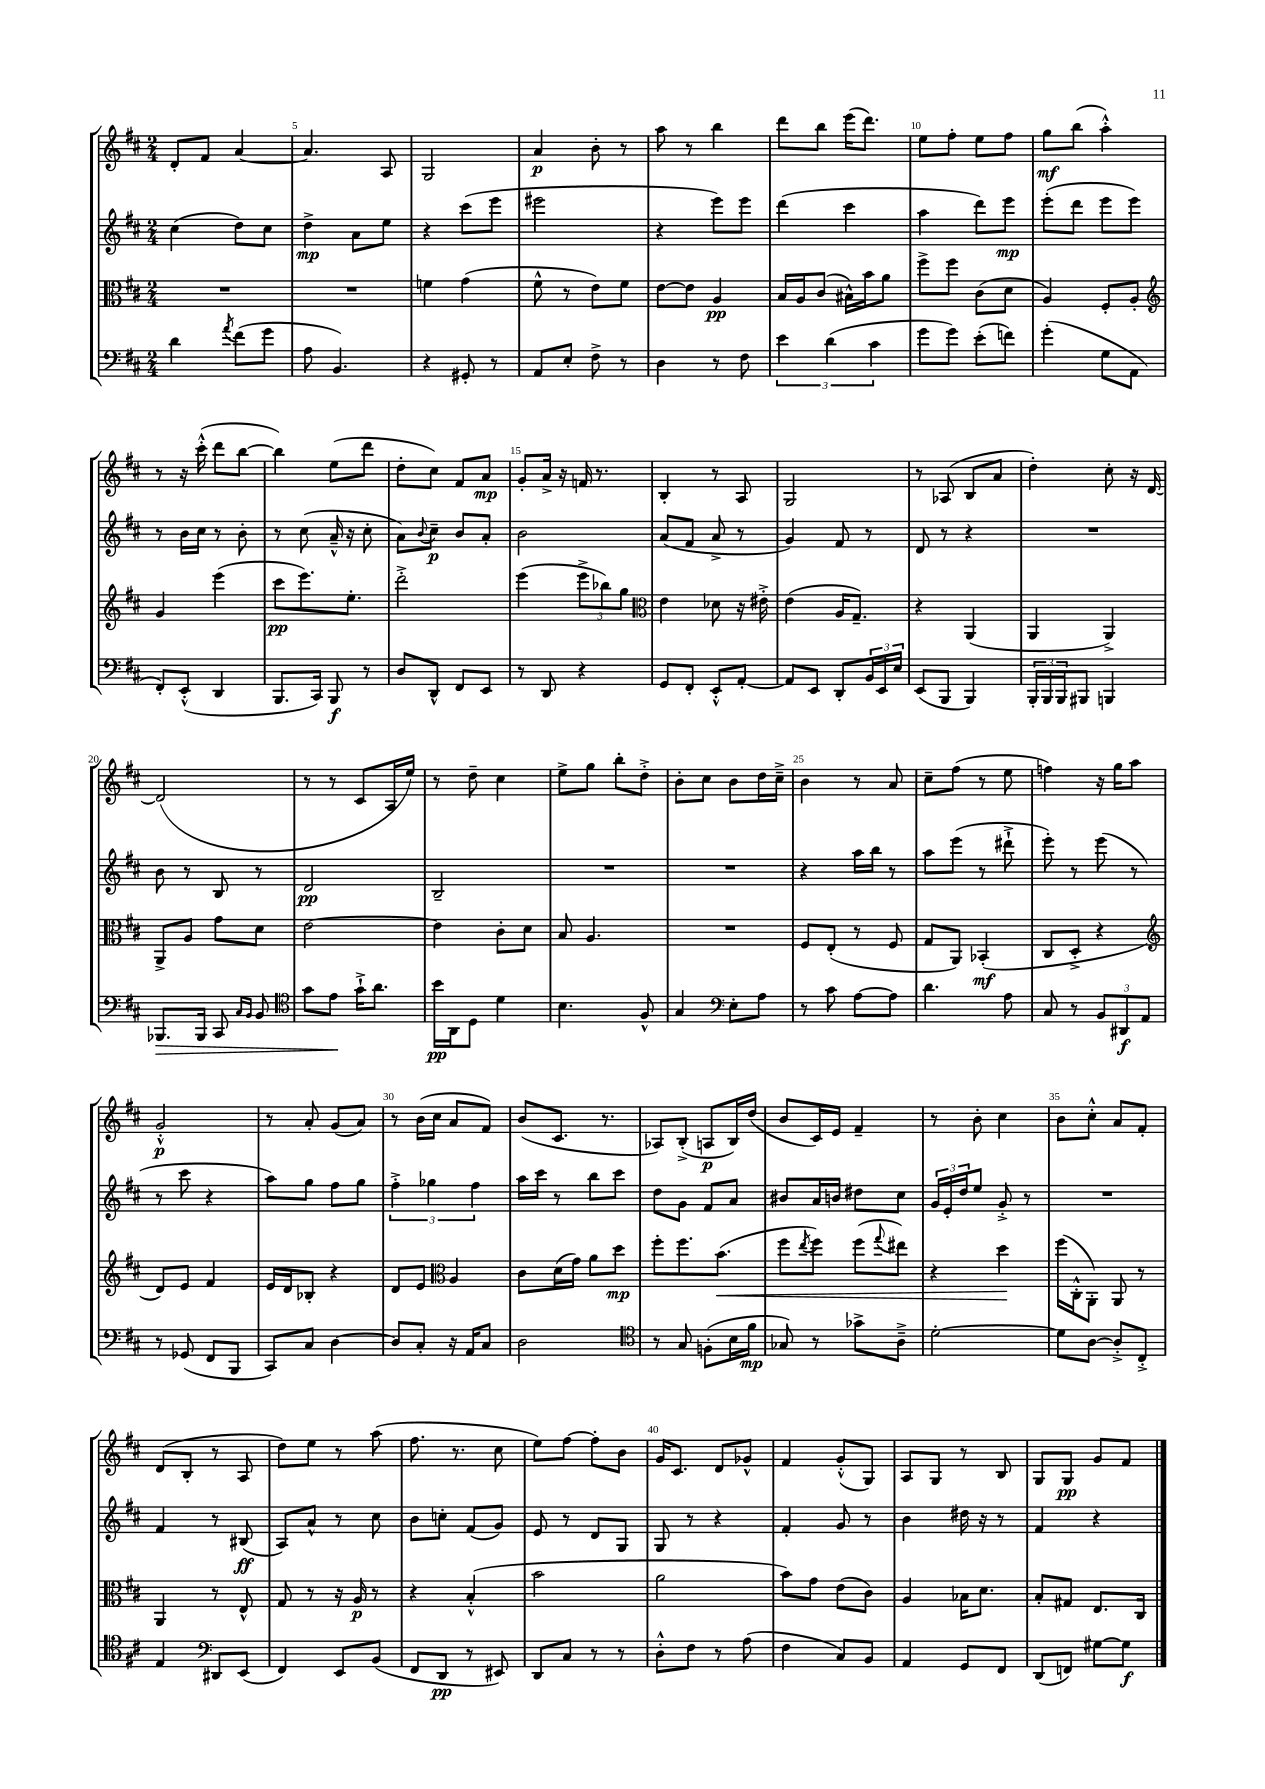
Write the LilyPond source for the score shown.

<<
\new StaffGroup <<
\new Staff = "s0" {
    \clef treble \key d \major \numericTimeSignature \time 2/4
    d'8-. fis'8 a'4~ |
    a'4. a8 |
    g2 |
    a'4\p b'8-. r8 |
    a''8 r8 b''4 |
    d'''8 b''8 e'''16( d'''8.) |
    e''8 fis''8-. e''8 fis''8 |
    g''8\mf b''8( a''4-.-^) |
    r8 r16 cis'''16-.-^( d'''8 b''8~ |
    b''4) e''8( d'''8 |
    d''8-. cis''8) fis'8 a'8\mp |
    g'8-. a'16-> r16 f'16 r8. |
    b4-. r8 a8 |
    g2 |
    r8 aes8( b8 a'8 |
    d''4-.) cis''8-. r16 d'16~ |
    d'2( |
    r8 r8 cis'8 a16 e''16) |
    r8 d''8-- cis''4 |
    e''8-> g''8 b''8-. d''8-.-> |
    b'8-. cis''8 b'8 d''16 cis''16---> |
    b'4 r8 a'8 |
    cis''8-- fis''8( r8 e''8 |
    f''4) r16 g''16 a''8 |
    g'2-.-^\p |
    r8 a'8-. g'8( a'8) |
    r8 b'16( cis''16 a'8 fis'8) |
    b'8( cis'8. r8. |
    aes8) b8-.->( a8\p b16) d''16( |
    b'8 cis'16) e'16 fis'4-- |
    r8 b'8-. cis''4 |
    b'8 cis''8-.-^ a'8 fis'8-. |
    d'8( b8-. r8 a8 |
    d''8) e''8 r8 a''8( |
    fis''8. r8. cis''8 |
    e''8) fis''8~ fis''8-. b'8 |
    g'16 cis'8. d'8 ges'8-^ |
    fis'4 g'8-.-^( g8) |
    a8 g8 r8 b8 |
    g8 g8\pp g'8 fis'8 \bar "|." |
}
\new Staff = "s1" {
    \clef treble \key d \major \numericTimeSignature \time 2/4
    cis''4( d''8) cis''8 |
    d''4->\mp a'8 e''8 |
    r4 cis'''8( e'''8 |
    eis'''2 |
    r4 e'''8) e'''8 |
    d'''4( cis'''4 |
    a''4 d'''8) e'''8\mp |
    e'''8-.( d'''8 e'''8 e'''8) |
    r8 b'16 cis''16 r8 b'8-. |
    r8 cis''8( a'16---^ r16 cis''8-. |
    a'8) \appoggiatura { b'8 } cis''8--\p b'8 a'8-. |
    b'2 |
    a'8( fis'8 a'8-> r8 |
    g'4) fis'8 r8 |
    d'8 r8 r4 |
    R2 |
    b'8 r8 b8 r8 |
    d'2\pp |
    b2-- |
    R2 |
    R2 |
    r4 a''16 b''16 r8 |
    a''8 e'''8( r8 dis'''8-!-> |
    e'''8-.) r8 e'''8( r8 |
    r8 cis'''8 r4 |
    a''8) g''8 fis''8 g''8 |
    \tuplet 3/2 { fis''4-.-> ges''4 fis''4 } |
    a''16 cis'''16 r8 b''8 cis'''8 |
    d''8 g'8 fis'8 a'8 |
    bis'8 a'16 b'16 dis''8 cis''8 |
    \tuplet 3/2 { g'16 e'16-. d''16 } e''8 g'8-.-> r8 |
    R2 |
    fis'4 r8 bis8\ff( |
    a8) a'8-^ r8 cis''8 |
    b'8 c''8-. fis'8( g'8) |
    e'8 r8 d'8 g8 |
    g8 r8 r4 |
    fis'4-. g'8 r8 |
    b'4 dis''16 r16 r8 |
    fis'4 r4 \bar "|." |
}
\new Staff = "s2" {
    \clef alto \key d \major \numericTimeSignature \time 2/4
    R2 |
    R2 |
    f'4 g'4( |
    fis'8-^ r8 e'8) fis'8 |
    e'8~ e'8 a4\pp |
    b16 a16 cis'8( bis16-^) b'16 a'8 |
    fis''8-> fis''8 cis'8( d'8 |
    a4) fis8-. a8-. |
    \clef treble g'4 e'''4( |
    cis'''8\pp e'''8.) e''8.-. |
    d'''2-.-> |
    e'''4( \tuplet 3/2 { e'''8-> bes''8) g''8 } |
    \clef alto e'4 des'8 r16 eis'16-.-> |
    e'4( a16 g8.--) |
    r4 a,4( |
    a,4 a,4->) |
    a,8-> a8 g'8 d'8 |
    e'2~ |
    e'4 cis'8-. d'8 |
    b8 a4. |
    R2 |
    fis8 e8-.( r8 fis8 |
    g8 a,8) bes,4-.\mf( |
    cis8 d8-.-> r4 |
    \clef treble d'8) e'8 fis'4 |
    e'16 d'16 bes8-. r4 |
    d'8 e'8 \clef alto a4 |
    cis'8 d'16( g'16) a'8 d''8\mp |
    fis''8-. fis''8. b'8.\<( |
    fis''8 \acciaccatura { e''8 } fis''8) fis''8( \appoggiatura { g''8 } eis''8) |
    r4 d''4\! |
    fis''16( cis16-.-^ a,8-.) a,8 r8 |
    a,4 r8 e8-^ |
    g8 r8 r16 a16\p r8 |
    r4 b4-.-^( |
    b'2 |
    a'2 |
    b'8) g'8 e'8( cis'8) |
    a4 bes16 d'8. |
    b8-. gis8 e8. cis16 \bar "|." |
}
\new Staff = "s3" {
    \clef bass \key d \major \numericTimeSignature \time 2/4
    d'4 \acciaccatura { a'8 } fis'8( g'8 |
    a8 b,4.) |
    r4 gis,8-. r8 |
    a,8 e8-. fis8-> r8 |
    d4 r8 fis8 |
    \tuplet 3/2 { e'4 d'4( cis'4 } |
    g'8 g'8) e'8-.( f'8) |
    g'4-.( g8 a,8 |
    fis,8-.) e,8-.-^( d,4 |
    b,,8. cis,16) b,,8\f r8 |
    d8 d,8-^ fis,8 e,8 |
    r8 d,8 r4 |
    g,8 fis,8-. e,8-.-^ a,8~-. |
    a,8 e,8 d,8-. \tuplet 3/2 { b,16 e,16 e16 } |
    e,8( b,,8 b,,4) |
    \tuplet 3/2 { b,,16-. b,,16 b,,16 } bis,,8 b,,4 |
    bes,,8.\> bes,,16 cis,8 \grace { cis16 b,16 } b,8 |
    \clef tenor g'8 e'8\! g'16-!-> a'8. |
    b'16\pp a,16 d8 d'4 |
    b4. fis8-^ |
    g4 \clef bass e8-. a8 |
    r8 cis'8 a8~ a8 |
    d'4. a8 |
    cis8 r8 \tuplet 3/2 { b,8 dis,8\f a,8 } |
    r8 ges,8( fis,8 b,,8 |
    cis,8) cis8 d4~ |
    d8 cis8-. r16 a,16 cis8 |
    d2 |
    \clef tenor r8 g8 f8-.( b16 fis'16\mp |
    ges8) r8 ges'8-> a8---> |
    d'2~-. |
    d'8 a8~ a8-.-> cis8-.-> |
    e4 \clef bass dis,8 e,8( |
    fis,4) e,8 b,8( |
    fis,8 d,8\pp r8 eis,8) |
    d,8 cis8 r8 r8 |
    d8-.-^ fis8 r8 a8( |
    fis4 cis8) b,8 |
    a,4 g,8 fis,8 |
    d,8( f,8) gis8~ gis8\f \bar "|." |
}
>>
>>
\layout { \context { \Score currentBarNumber = #4 \override BarNumber.break-visibility = ##(#f #t #t) barNumberVisibility = #(every-nth-bar-number-visible 5) } }
